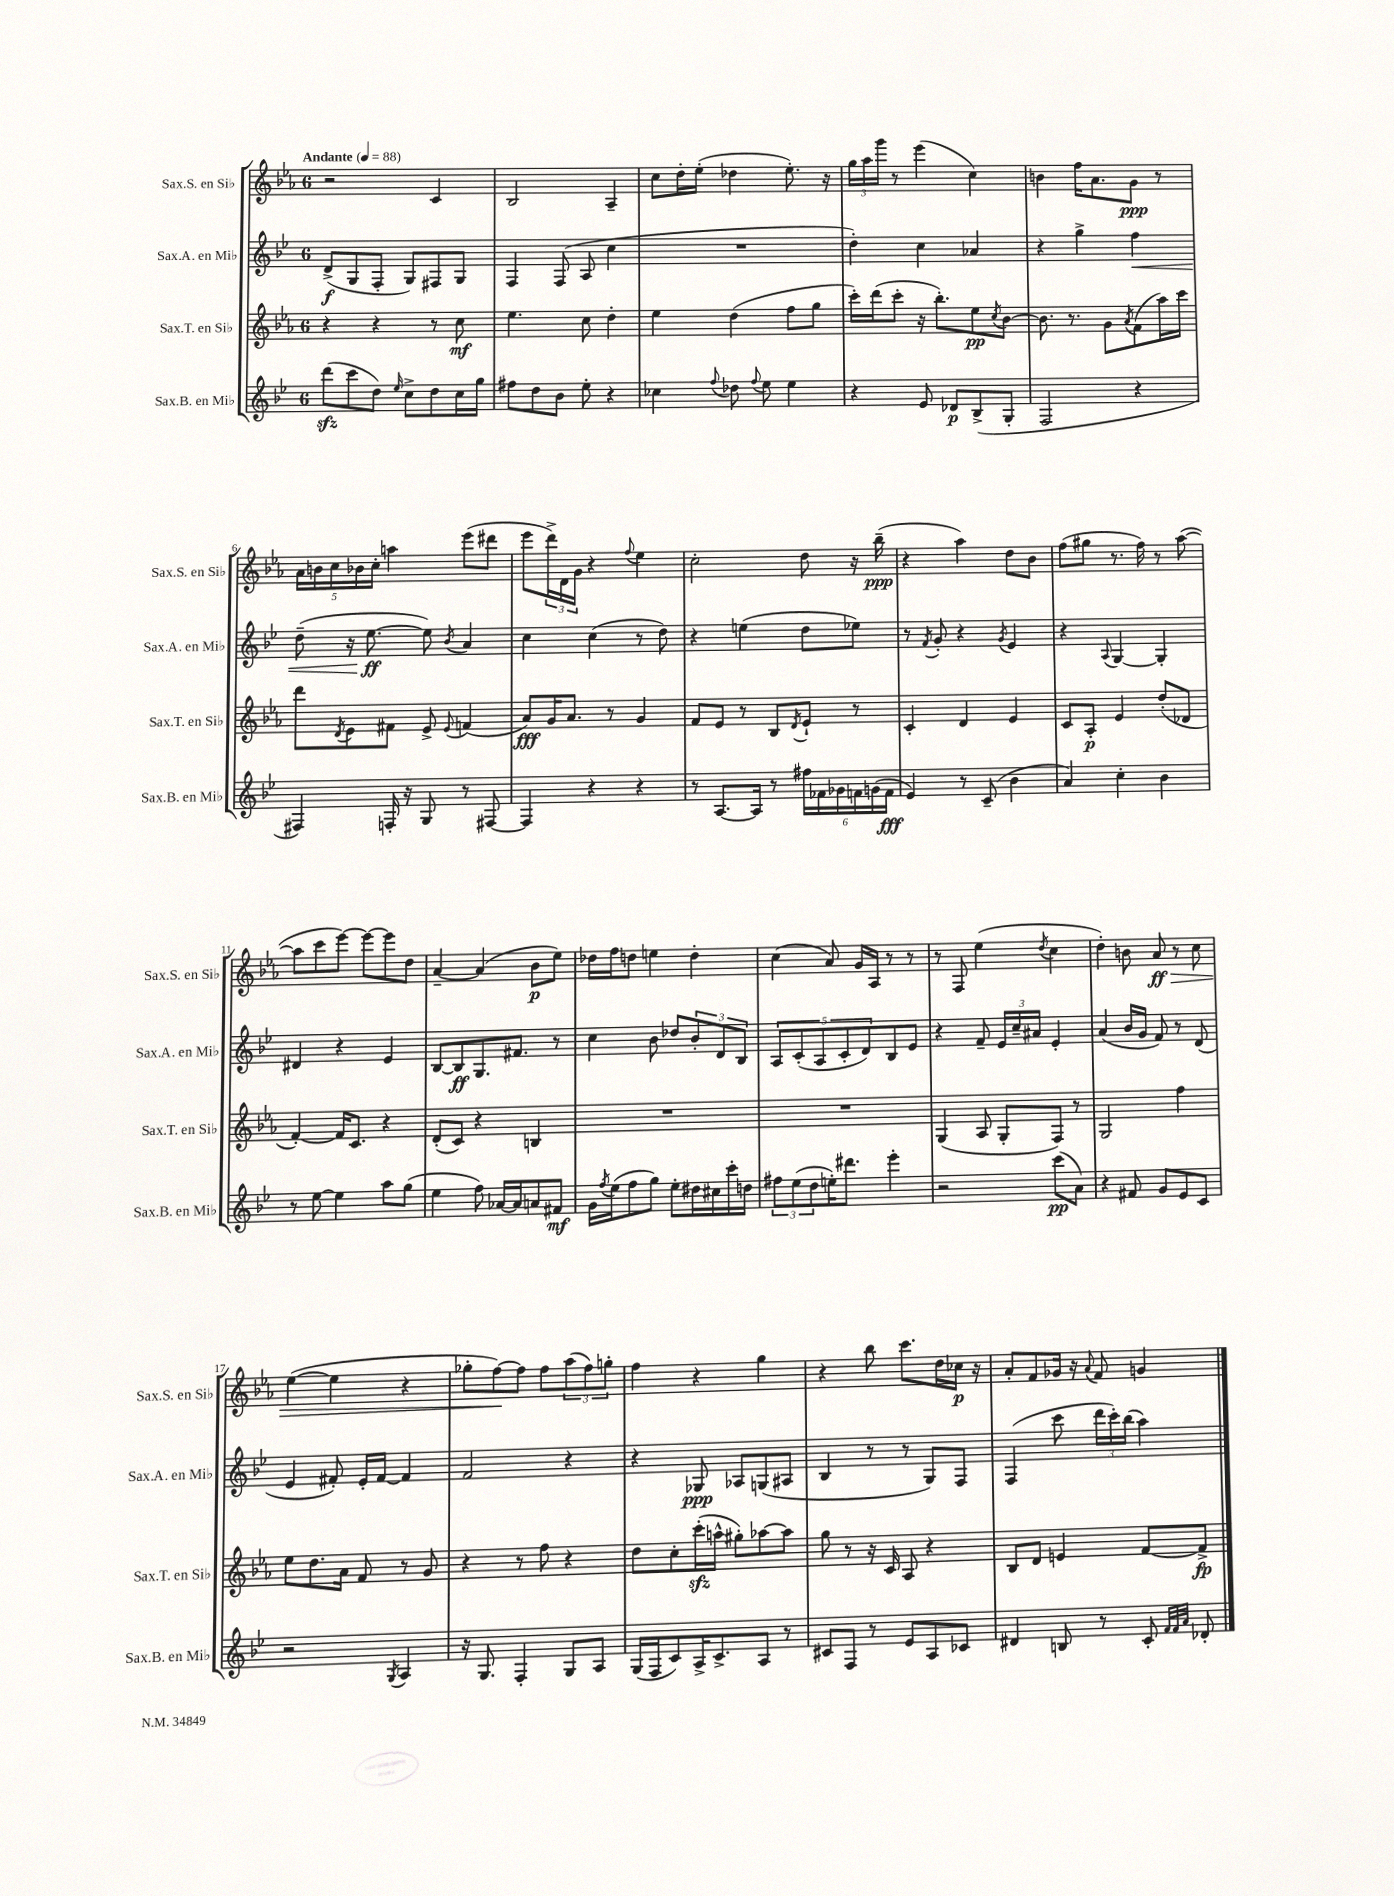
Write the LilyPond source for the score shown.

<<
\new StaffGroup <<
\new Staff = "s0" \with { instrumentName = "Sax.S. en Sib" shortInstrumentName = "Sax.S. en Sib" } {
    \clef treble \key ees \major \once \override Staff.TimeSignature.style = #'single-digit \time 6/8 \tempo "Andante" 4 = 88
    r2 c'4 |
    bes2 aes4-- |
    c''8 d''16-. ees''16-.( des''4 ees''8.-.) r16 |
    \tuplet 3/2 { g''16 aes''16 g'''16 } r8 ees'''4( c''4) |
    b'4 f''16 aes'8. g'8\ppp r8 |
    \tuplet 5/4 { aes'16 b'16 c''16 bes'16 c''16-. } a''4 ees'''8( dis'''8 |
    ees'''8 \tuplet 3/2 { d'''16->) d'16 g'16 } r4 \appoggiatura { f''8 } ees''4 |
    c''2-. d''8 r16 bes''16--\ppp( |
    r4 aes''4) d''8 bes'8 |
    f''8( gis''8 r8. f''16) r8 aes''8~( |
    aes''8 c'''8 ees'''8~) ees'''8~ ees'''8 d''8 |
    aes'4~-- aes'4( bes'8\p ees''8) |
    des''16 f''16 d''8 e''4 d''4-. |
    c''4( aes'8) g'16 aes16 r8 r8 |
    r8 f8 ees''4( \acciaccatura { d''8 } c''4 |
    d''4-.) b'8 aes'8\ff\> r8 c''8 |
    ees''4~( ees''4 r4 |
    ges''8-. f''8~\!) f''8 f''8 \tuplet 3/2 { aes''8( f''8) g''8-. } |
    f''4 r4 g''4 |
    r4 bes''8 c'''8. d''16 ces''16\p r16 |
    aes'8-. f'8 ges'16 r16 \appoggiatura { aes'8 } f'8 g'4 \bar "|." |
}
\new Staff = "s1" \with { instrumentName = "Sax.A. en Mib" shortInstrumentName = "Sax.A. en Mib" } {
    \clef treble \key bes \major \once \override Staff.TimeSignature.style = #'single-digit \time 6/8
    d'8->\f( g8 f8-. g8) fis8 g8 |
    f4 f8( a8 c''4 |
    R2. |
    d''4-.) c''4 aes'4 |
    r4 g''4-> f''4\< |
    d''8--( r16 ees''8.~\ff\! ees''8) \acciaccatura { bes'8 } a'4 |
    c''4 c''4( r8 d''8) |
    r4 e''4( d''8 ees''8) |
    r8 \acciaccatura { f'8 } g'8-. r4 \acciaccatura { g'8 } ees'4 |
    r4 \appoggiatura { a8 } g4~ g4-. |
    dis'4 r4 ees'4 |
    bes8~ bes8\ff g8. fis'8. r8 |
    c''4 bes'8 des''8 \tuplet 3/2 { bes'8-. d'8 bes8 } |
    \tuplet 5/4 { a8 c'8-.( a8 c'8-. d'8) } bes8 ees'8 |
    r4 f'8-- \tuplet 3/2 { ees'16 c''16-- ais'16 } ees'4-. |
    a'4( bes'16 g'16 f'8) r8 d'8( |
    ees'4 fis'8-.) ees'16-. fis'16~ fis'4 |
    f'2 r4 |
    r4 ges8\ppp aes8 g8( ais8 |
    bes4 r8 r8 g8) f8 |
    f4( c'''8 \tuplet 3/2 { d'''16 c'''16-.) bes''16( } a''4) \bar "|." |
}
\new Staff = "s2" \with { instrumentName = "Sax.T. en Sib" shortInstrumentName = "Sax.T. en Sib" } {
    \clef treble \key ees \major \once \override Staff.TimeSignature.style = #'single-digit \time 6/8
    r4 r4 r8 c''8\mf |
    ees''4. c''8 d''4-. |
    ees''4 d''4( f''8 g''8 |
    c'''16-.) d'''16( c'''8-. r16 bes''8.-.) ees''8\pp \acciaccatura { c''8 } bes'8~ |
    bes'8. r8. g'8 \acciaccatura { aes'8 } f'8( aes''16) c'''16 |
    d'''8 \acciaccatura { d'8 } ees'8 fis'8 ees'8-> \appoggiatura { ees'8 } f'4( |
    aes'8\fff) g'16 aes'8. r8 g'4 |
    f'8 ees'8 r8 bes8 \acciaccatura { d'8 } ees'8-! r8 |
    c'4-. d'4 ees'4 |
    c'8 aes8-.\p ees'4 d''8-.( des'8 |
    f'4~-.) f'16 c'8. r4 |
    d'8-.( c'8) r4 b4 |
    R2. |
    R2. |
    g4( aes8 g8-. f8) r8 |
    g2 f''4 |
    ees''8 d''8. aes'16 f'8 r8 g'8 |
    r4 r8 f''8 r4 |
    d''8 c''8-. c'''16-.\sfz( a''16-^ gis''8-.) aes''8~ aes''8 |
    g''8 r8 r16 c'16 aes8 r4 |
    bes8 d'8 e'4 f'8~ f'8->\fp \bar "|." |
}
\new Staff = "s3" \with { instrumentName = "Sax.B. en Mib" shortInstrumentName = "Sax.B. en Mib" } {
    \clef treble \key bes \major \once \override Staff.TimeSignature.style = #'single-digit \time 6/8
    d'''8\sfz( c'''8 d''8) \grace { ees''16 } c''8-> d''8 c''16 g''16 |
    fis''8 d''8 bes'8 ees''8-. r4 |
    ces''4 \appoggiatura { f''8 } des''8 \appoggiatura { f''8 } ees''8 ees''4 |
    r4 ees'8 des'8\p bes8->( g8-. |
    f2 r4 |
    fis4) f16-. r16 g8 r8 fis8~ |
    fis4 r4 r4 |
    r8 a8.~ a16 r8 \tuplet 6/4 { fis''16 fes'16 ges'16 f'16 g'16( f'16\fff } |
    ees'4) r8 c'8--( bes'4 |
    a'4) c''4-. bes'4 |
    r8 ees''8~ ees''4 a''8 g''8( |
    ees''4 f''8) aes'16~ aes'16 a'8 fis'8\mf |
    g'16 \acciaccatura { f''8 } ees''16( f''8 g''8) ees''8-. dis''16 cis''16 c'''16-. d''16 |
    \tuplet 3/2 { fis''8 ees''8( d''8 } e''16-.) dis'''8. ees'''4-. |
    r2 c'''8\pp( a'8) |
    r4 fis'8 g'8 ees'8 c'8 |
    r2 \acciaccatura { g8 } a4 |
    r16 g8. f4-. g8 a8 |
    g16( f16 c'8) a16-> c'8.-> a8 r8 |
    cis'8 f8 r8 ees'8 a8 ces'8 |
    dis'4 b8 r8 c'8-. \grace { f'32 f'32 a'32 } des'8-. \bar "|." |
}
>>
>>
